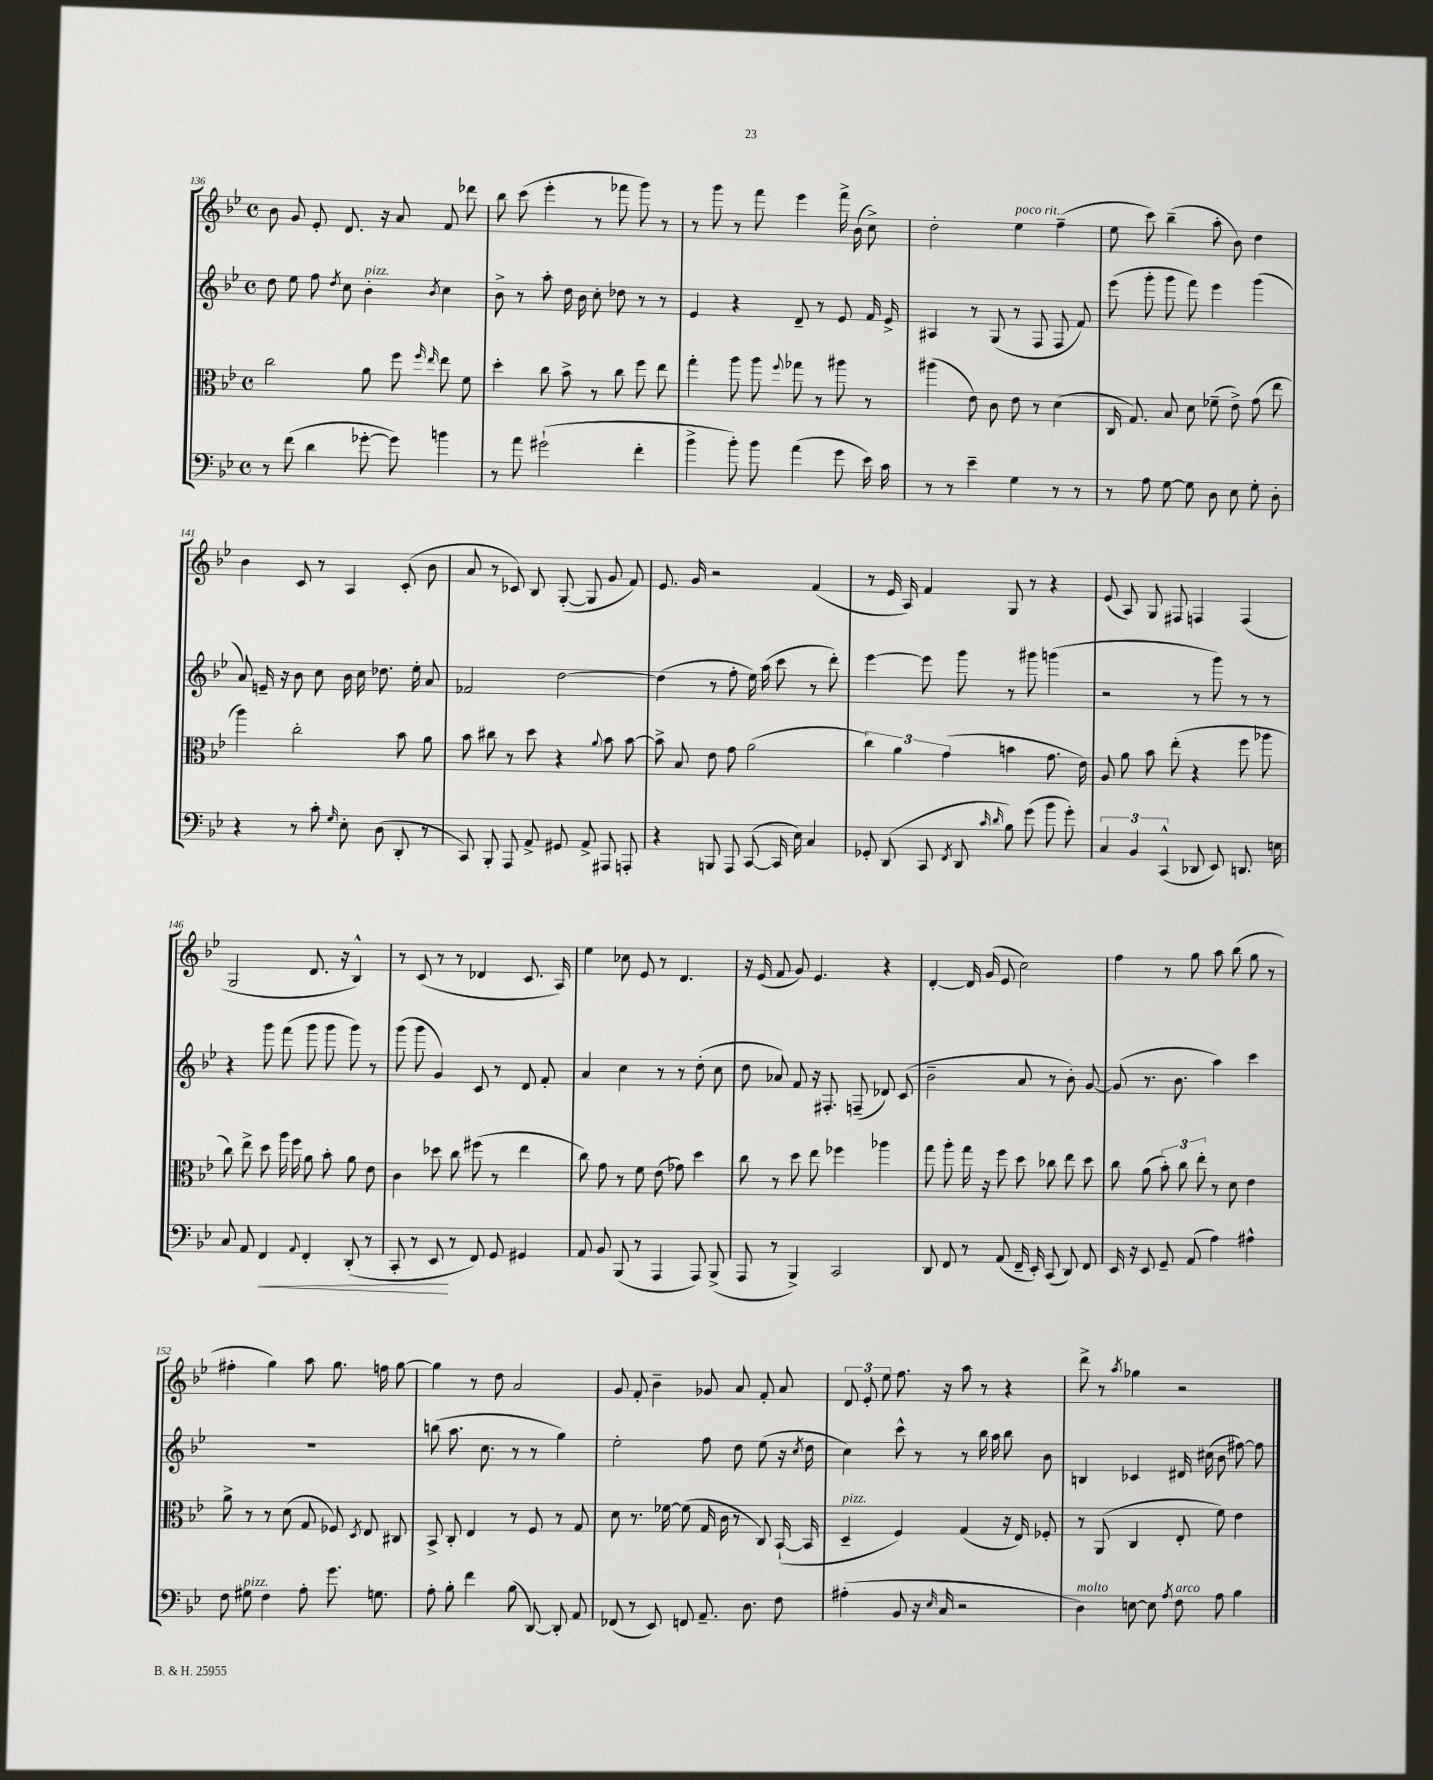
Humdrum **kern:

**kern	**dynam	**kern	**kern	**kern
*part4	*part4	*part3	*part2	*part1
*staff4	*staff4	*staff3	*staff2	*staff1
*clefF4	*	*clefC3	*clefG2	*clefG2
*k[b-e-]	*	*k[b-e-]	*k[b-e-]	*k[b-e-]
*M4/4	*	*M4/4	*M4/4	*M4/4
*met(c)	*	*met(c)	*met(c)	*met(c)
=136	=136	=136	=136	=136
8r	.	2cc\	8dd\	8b-\
(8f\	.	.	8ee-\	8g/
4d\	.	.	8ff\	8e-'/
.	.	.	8qdd/	.
.	.	.	8cc\	8.d/
!	!	!	!LO:TX:a:i:t=pizz.	!
[8g-X'\	.	8a\	4b-'\	.
.	.	.	.	16r
8g-\])	.	8ff\	.	8a/
.	.	16qqff/	.	.
.	.	16qqee-/	8qb-/	.
4bn\	.	8ee-\	4cc\	8f/
.	.	8f\	.	8ddd-X\
=137	=137	=137	=137	=137
8r	.	4dd'\	8b-^\	8bb-\
8a\	.	.	8r	(8ccc\
(2g#X`\	.	8cc\	8aa'\	4eee-'\
.	.	8b-^\	16dd\	.
.	.	.	16b-\	.
.	.	8r	8cc'\	8r
.	.	8cc\	8dd-X\	8fff-X\
4f'\	.	8ff\	8r	8ggg\)
.	.	8ee-\	8r	8r
=138	=138	=138	=138	=138
4b-^\	.	4gg'\	4e-/	8r
.	.	.	.	8ggg\
8b-'\)	.	8aa\	4r	8r
8b-\	.	8aa\	.	8fff\
.	.	8qqff/	.	.
(4a\	.	8gg-X\	8d~/	4eee-\
.	.	8r	8r	.
8g\	.	8aa#X\	8e-/	16fff^\
.	.	.	.	(16b-\
16e-\)	.	8r	16f/	8cc^\)
16c\	.	.	16e-^/	.
=139	=139	=139	=139	=139
8r	.	(4aa#X\	4A#X/	2dd'\
8r	.	.	.	.
4e-~\	.	8e-\)	8r	.
.	.	8c\	(8G/	.
!	!	!	!	!LO:TX:a:i:t=poco rit.
4G\	.	8e-\	8r	4ee-\
.	.	8r	8F/	.
8r	.	(4d\	8F/	(4ff~\
8r	.	.	8f/)	.
=140	=140	=140	=140	=140
8r	.	16C/	(8eee-\	8ee-\
.	.	8.G/)	.	.
8A\	.	.	8ggg'\	8ccc\)
[8G\	.	8B-/	8ggg\	(4bb-~\
8G\]	.	8d\	8fff\)	.
8D\	.	(8f-X~\	4eee-\	8aa'\
8E-\	.	8e-^\)	.	8b-\)
8G'\	.	(8g\	(4ggg\	4dd\
8D'\	.	8ee-\	.	.
!!LO:LB:g=z
=141	=141	=141	=141	=141
4r	.	4aa\)	8a/)	4b-\
.	.	.	16en~/	.
.	.	.	16r	.
8r	.	2cc'\	8b-\	8c/
8c'\	.	.	8cc\	8r
16qqG/	.	.	.	.
8E-'\	.	.	16b-\	4A/
.	.	.	16cc\	.
(8D\	.	.	8.dd-X\	.
8DD'/	.	8b-\	.	(8c'/
.	.	.	16ee-'\	.
8r	.	8a\	8a/	8b-\
=142	=142	=142	=142	=142
8CC/)	.	8b-\	2f-X/	8a/
8BBB-'/	.	8cc#X\	.	8r
8AAA/	.	8r	.	8c-X/)
8AA^/	.	8dd\	.	8B-/
8GG#X/	.	4r	[2dd\	([8G'/
8AA^/	.	.	.	8G/]
.	.	8qqa/	.	.
8AAA#X/	.	8b-\	.	8g/
8AAAn'/	.	[8b-\	.	8f/)
=143	=143	=143	=143	=143
4r	.	8b-^\]	(4dd\]	8.e-/
.	.	8B-/	.	.
.	.	.	.	16g/
8BBBn/	.	8e-\	8r	2r
8AAA/	.	8g\	8ff'\	.
([8CC/	.	(2a\	16ee-\)	.
.	.	.	(16aa\	.
16CC/]	.	.	8ccc\	.
16E-\)	.	.	.	.
4C/	.	.	8r	(4f/
.	.	.	8ddd'\)	.
=144	=144	=144	=144	=144
8GG-X'/	.	6cc\)	[4eee-\	8r
(8DD/	.	.	.	16e-/
.	.	6a\	.	.
.	.	.	.	16A/)
8CC/	.	.	8eee-\]	4f/
.	.	(6g\	.	.
8qFF/	.	.	.	.
8DD/	.	.	8ggg\	.
16qqc/	.	.	.	.
16qqd/	.	.	.	.
8B-\)	.	4bn\	8r	8G/
(8g\	.	.	8ggg#X\	8r
8b-\	.	8.g\	(4gggn\	4r
8g'\)	.	.	.	.
.	.	16e-\)	.	.
=145	=145	=145	=145	=145
6C/	.	8A/	2r	(8e-/
.	.	8a\	.	8A/)
6BB-/	.	.	.	.
.	.	8b-\	.	8G/
(6CC^^/	.	.	.	.
.	.	(8ee-'\	.	8F#X/
8DD-X/	.	4r	8r	4Fn/
8EE-/)	.	.	8ggg\)	.
8.DDn/	.	8ff\	8r	(4F/
.	.	8aa-X\	8r	.
16En\	.	.	.	.
!!LO:LB:g=z
=146	=146	=146	=146	=146
8C/	.	8cc\)	4r	2G/
8AA/	.	8ee-^\	.	.
!	!LO:HP:b	!	!	!
4FF/	<	8dd\	8ggg\	.
.	.	16aa\	(8fff\	.
.	.	16ff\	.	.
8qqAA/	.	.	.	.
4FF'/	.	8a\	8ggg\	8.d/
.	.	8b-'\	8ggg\	.
.	.	.	.	16r
(8DD'/	.	8a\	8ggg\)	4B-^^/)
8r	.	8e-\	8r	.
=147	=147	=147	=147	=147
8CC'/	.	4c\	(8ggg\	8r
8r	.	.	8ggg\	(8c/
8EE-/	.	8dd-X\	4g/)	8r
8r	[	8cc\	.	8r
8FF/)	.	(8ff#X\	8c/	4d-X/
8GG/	.	8r	8r	.
4GG#X/	.	4ee-\	8d/	8.c/
.	.	.	8f'/	.
.	.	.	.	16A/)
=148	=148	=148	=148	=148
8AA/	.	8cc\)	4a/	4ee-\
8BB-/	.	8g\	.	.
(8BBB-/	.	8r	4cc\	8cc-X\
8r	.	8f\	.	8e-/
4AAA/	.	(8e-\	8r	8r
.	.	8g-X\)	8r	4.d/
8AAA/)	.	4dd\	(8dd'\	.
(8BBB-^/	.	.	8cc\	.
=149	=149	=149	=149	=149
8AAA/	.	8cc\	8dd\	16r
.	.	.	.	(16e-/
8r	.	8r	8a-X/)	8f/
4BBB-^/)	.	8dd\	8f/	8g/)
.	.	8ee-\	16r	4.e-/
.	.	.	8.F#X'/	.
2CC/	.	4ff-X\	.	.
.	.	.	(8Fn~/	.
.	.	4aa-X\	8d-X/)	4r
.	.	.	(8c/	.
=150	=150	=150	=150	=150
8DD/	.	8gg\	2b-~\	[4d'/
8FF/	.	8aa'\	.	.
8r	.	16gg\	.	16d/]
.	.	16r	.	(16g/
(8AA/	.	8ff\	.	8e-/
16FF~/	.	8dd\	8a/	2cc\)
16EE-'/)	.	.	.	.
(8CC/	.	8cc-X\	8r	.
8DD/)	.	8ee-\	8b-'\)	.
8FF/	.	8dd\	[8g/	.
=151	=151	=151	=151	=151
16EE-/	.	8cc\	(8g/]	4ff\
16r	.	.	.	.
8EE-/	.	(8a\	8.r	.
8GG~/	.	12b-'\)	.	8r
.	.	.	8.b-\	.
.	.	12cc\	.	.
(8AA/	.	.	.	8gg\
.	.	12ee-'\	.	.
4A\)	.	8r	4aa\)	8aa\
.	.	8d\	.	(8bb-\
4A#X^^\	.	4e-\	4ccc\	8gg\
.	.	.	.	8r
!!LO:LB:g=z
=152	=152	=152	=152	=152
8F\	.	8a^\	1r	4ff#X'\
!LO:TX:a:i:t=pizz.	!	!	!	!
8G#X\	.	8r	.	.
4F\	.	8r	.	4gg\)
.	.	(8d\	.	.
8A'\	.	8G/	.	8aa\
8.g\	.	8F-X/)	.	8.gg\
.	.	8qD/	.	.
.	.	8E-/	.	.
8.Gn\	.	.	.	16ffn\
.	.	8C#X/	.	[8gg\
=153	=153	=153	=153	=153
8A'\	.	8BB-^/	(8bbn\	4gg\]
8B-'\	.	8C'/	8.aa\	.
4f\	.	4E-/	.	8r
.	.	.	8.cc\	.
.	.	.	.	8dd\
(8B-\	.	8r	8r	2a/
[8DD/)	.	8F/	8r	.
8DD'/]	.	8r	4gg\)	.
8AA/	.	8G/	.	.
=154	=154	=154	=154	=154
(8FF-X/	.	8d\	2ee-'\	8g/
8r	.	8.r	.	8f'/
8EE-/)	.	.	.	4b-~\
.	.	[16f-X\	.	.
8FFn/	.	(8f-\]	.	.
8.AA~/	.	16G/	8ff\	8g-X/
.	.	16c\	.	.
.	.	8r	8dd\	8a/
8.D\	.	.	.	.
.	.	8C/)	(8ee-\	8f'/
8F\	.	([16BB-`/	16r	8a/
.	.	.	8qcc/	.
.	.	16BB-/]	16dd\	.
=155	=155	=155	=155	=155
!	!	!LO:TX:a:i:t=pizz.	!	!
(4A#X'\	.	4D~/	4cc\)	12d/
.	.	.	.	12e-'/
.	.	.	.	12ee-\
8BB-/	.	4F/)	8ccc^^\	8.ff\
16r	.	.	8r	.
16qqE-/	.	.	.	.
16C/	.	.	.	16r
2r	.	(4G/	8r	8aa\
.	.	.	16bb-\	8r
.	.	.	16aa\	.
.	.	16r	8bb-\	4r
.	.	16E-/)	.	.
.	.	8F-X'/	8b-\	.
=156	=156	=156	=156	=156
!LO:TX:a:i:t=molto	!	!	!	!
4D\)	.	8r	4Bn/	8ddd^\
.	.	(8AA/	.	8r
.	.	.	.	8qaa/
[8En\	.	4C/	4c-X/	4gg-X\
8E\]	.	.	.	.
8qA/	.	.	.	.
!LO:TX:a:i:t=arco	!	!	!	!
8F\	.	8E-'/	16d#X/	2r
.	.	.	(16cc#X\	.
8A\	.	8f\)	8b-\	.
4B-\	.	4e-\	[8ff#X\)	.
.	.	.	8ff#\]	.
==	==	==	==	==
*-	*-	*-	*-	*-
